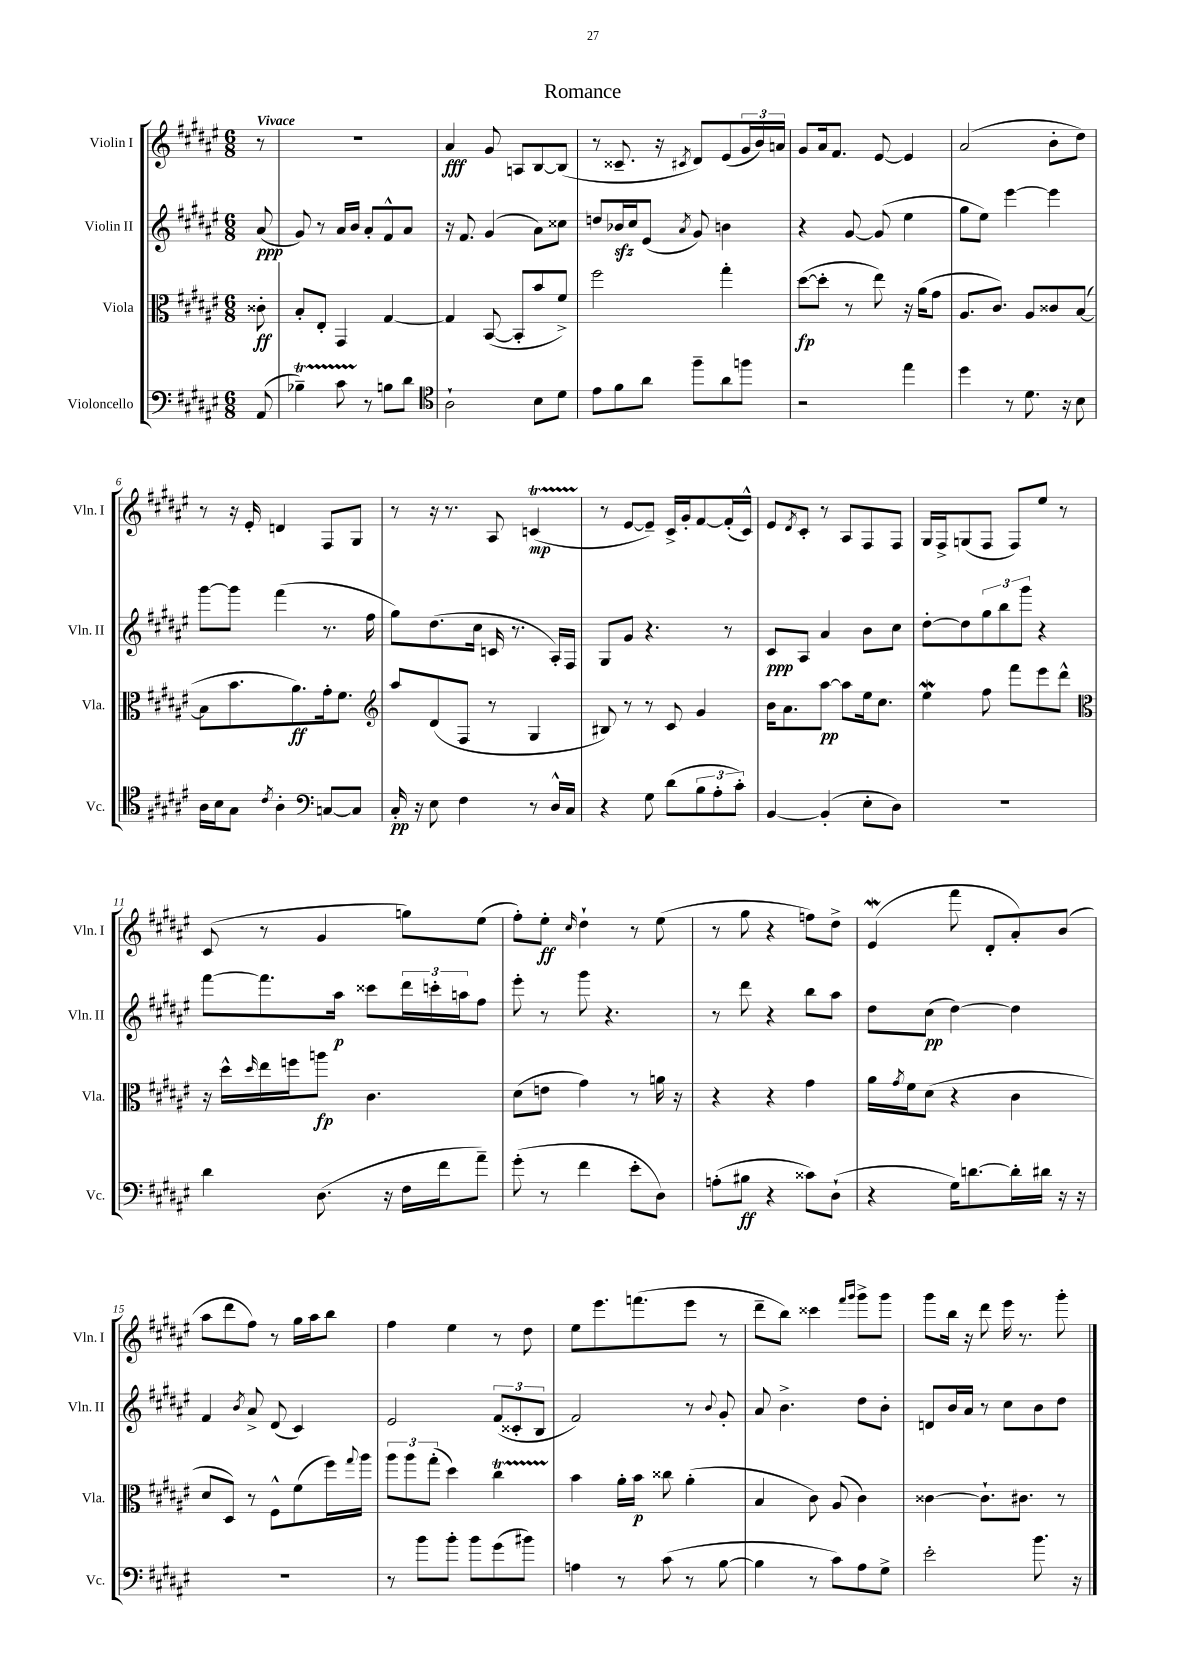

**kern	**kern	**kern	**kern
*staff4	*staff3	*staff2	*staff1
*clefF4	*clefC3	*clefG2	*clefG2
*k[f#c#g#d#a#e#]	*k[f#c#g#d#a#e#]	*k[f#c#g#d#a#e#]	*k[f#c#g#d#a#e#]
*M6/8	*M6/8	*M6/8	*M6/8
(8AA#/	8c##'\	(8a#/	8r
=	=	=	=
4B-~\)	8B'/L	8g#/)	2.r
.	8E#'/J	8r	.
8c#\	4GG#/	16a#/LL	.
.	.	16b/JJ	.
8r	.	8a#'/L	.
8B\L	[4G#/	8f#^^/	.
8d#\J	.	8a#/J	.
=	=	=	=
*clefC4	*	*	*
2A#`\	4G#/]	16r	4a#/
.	.	8.f#/	.
.	([8BB/	(4g#/	8g#/
.	8BB'/]L	.	8A/L
8B\L	8b/	8a#\L)	[8B/
8d#\J	8f#^/J)	8cc##\J	(8B/]J
=	=	=	=
8e#\L	2ff#\	8dd/L	8r
8f#\	.	16b-/L	8.c##~/
.	.	16cc#/J	.
8a#\J	.	(8e#/J	.
.	.	.	16r
.	.	8qa#/	8qc#/
8ff#~\L	.	8g#/)	8d#/L)
8a#\	4gg#'\	4b\	(8e#/
8ff\J	.	.	24g#/L
.	.	.	24b/)
.	.	.	24a/JJ
=	=	=	=
2r	([8dd#\L	4r	8g#/L
.	8dd#'\]J	.	16a#/k
.	.	.	8.f#/J
.	8r	[8g#/	.
.	8ee#\)	(8g#/]	[8e#/
4ee#\	16r	4ee#\	4e#/]
.	(16a#\LK	.	.
.	8g#\J	.	.
=	=	=	=
4dd#\	8.A#/L	8gg#\L	(2a#/
.	.	8ee#\J)	.
.	8.c#/J)	.	.
8r	.	[4eee#\	.
8.d#\	8A#/L	.	.
.	8c##/	4eee#\]	8b'\L
16r	.	.	.
8B\	([8B/J	.	8dd#\J)
=	=	=	=
16A#\LL	8B\]L	[8ggg#\L	8r
16B\J	.	.	.
8G#\J	8.b\	8ggg#\]J	16r
.	.	.	16e#'/
8qc#/	.	.	.
4A#'\	.	(4fff#\	4d/
.	8.a#\)	.	.
*clefF4	*	*	*
[8C/L	16g#'\k	8.r	8F#/L
.	8.f#\J	.	.
8C/]J	.	.	8G#/J
.	.	16ff#\	.
=	=	=	=
*	*clefG2	*	*
16C#'/	8aa#/L	8gg#\L)	8r
16r	.	.	.
8E#\	(8d#/	(8.dd#\	16r
.	.	.	8.r
4F#\	8F#/J	.	.
.	.	16cc#\Jk	.
.	8r	16c/	8A#/
.	.	8.r	.
8r	4G#/	.	(4c/
16D#^^/LL	.	16A#'/LL)	.
16C#/JJ	.	16F#/JJ	.
=	=	=	=
4r	8B#/)	8G#/L	8r
.	8r	8g#/J	[8e#/L
8G#\	8r	4.r	8e#~/]J)
(8d#\L	8c#/	.	16c#^/LL
.	.	.	16g#'/J
12B\	4g#/	.	[8f#/
12A#'\	.	.	.
.	.	8r	(16f#'/]L
12c#'\J)	.	.	.
.	.	.	16c#^^/JJ)
=	=	=	=
[4BB/	16b\LK	8c#/L	8e#/L
.	8.a#\	.	.
.	.	.	8qd#/
.	.	8A#/J	8c#'/J
(4BB'/]	[8aa#\J	4a#/	8r
.	8aa#\]L	.	8A#/L
8E#'\L	16ee#\k	8b\L	8F#/
.	8.cc#\J	.	.
8D#\J)	.	8cc#\J	8F#/J
=	=	=	=
2.r	4ee#\	[8dd#'\L	16G#/LL
.	.	.	16F#^/J
.	.	8dd#\]	(8G/
.	8ff#\	12gg#\	8F#/J
.	.	12bb\	.
.	8fff#\L	.	8F#/L)
.	.	12ggg#\J	.
.	8eee#\	4r	8ee#/J
.	8ddd#^^\J	.	8r
=	=	=	=
*	*clefC3	*	*
4d#\	16r	[8fff#\L	(8c#/
.	16dd#^^\LL	.	.
.	16qqdd#/	.	.
.	16ee#\	8.fff#\]	8r
.	16ff\J	.	.
(8.D#\	8aa\J	.	4g#/
.	.	16aa#\Jk	.
.	4.c#\	8ccc##\L	.
16r	.	.	.
16F#\LL	.	24ddd#\L	8gg\L)
.	.	24ccc'\	.
16f#\J	.	.	.
.	.	24aa\J	.
8a#~\J)	.	8ff#\J	(8ee#\J
=	=	=	=
(8g#'\	(8d#\L	8eee#'\	8ff#'\L)
8r	8e\J	8r	8ee#'\J
.	.	.	16qqcc#/
4f#\	4g#\)	8ggg#\	4dd#`\
.	.	4.r	.
8e#'\L	8r	.	8r
8D#\J)	16a\	.	(8ee#\
.	16r	.	.
=	=	=	=
(8A'\L	4r	8r	8r
8B#\J	.	8ddd#\	8gg#\
4r	4r	4r	4r
8c##\L)	4g#\	8bb\L	8ff\L)
(8D#`\J	.	8aa#\J	8dd#^\J
=	=	=	=
4r	16a#\LL	8dd#\L	(4e#/
.	8qg#/	.	.
.	16f#\J	.	.
.	(8d#\J	(8cc#\J	.
16G#\LK)	4r	[4dd#\)	8fff#\
[8.d\	.	.	.
.	.	.	8d#'/L
16d'\]L	4c#\	4dd#\]	8a#'/)
16d#\JJ	.	.	.
16r	.	.	(8b/J
16r	.	.	.
=	=	=	=
2.r	8d#/L	4f#/	8aa#\L
.	8D#/J)	.	8ddd#\
.	.	8qb/	.
.	8r	8a#^/	8ff#\J)
.	8F#^^\L	(8d#/	8r
.	(8f#\	4c#/)	16gg#\LL
.	.	.	16aa#\J
.	16ff#\L)	.	8bb\J
.	8qqgg#/	.	.
.	16aa#\JJ	.	.
=	=	=	=
8r	12aa#\L	2e#/	4ff#\
.	12aa#\	.	.
8b\L	.	.	.
.	(12gg#'\J	.	.
8b'\J	4dd#\)	.	4ee#\
8b\L	.	.	.
(8g#\	4cc#\	(12f#/L	8r
.	.	12c##'/	.
8b#\J)	.	.	8dd#\
.	.	12B/J	.
=	=	=	=
4A\	4b\	2f#/)	8ee#\L
.	.	.	8.eee#\
8r	16a#'\LL	.	.
.	16b\JJ	.	(8.fff\
(8c#\	8cc##\	.	.
8r	(4a#'\	8r	8eee#\J
.	.	8qqb/	.
[8B\	.	8g#'/	8r
=	=	=	=
4B\]	4B/	8a#/	8ddd#~\L
.	.	4.b^\	8bb\J)
8r	8c#\)	.	4ccc##\
8c#\L)	(8A#/	.	.
.	.	.	16qqfff#/LL
.	.	.	16qqggg#/JJ
8A#\	4c#\)	8dd#\L	8ggg#^\L
8G#^\J	.	8b'\J	8ggg#\J
=	=	=	=
2e#'\	[4c##\	8d/L	8ggg#\L
.	.	16b/L	16bb\Jk
.	.	16a#/JJ	16r
.	8.c##`\]L	8r	8ddd#\
.	.	8cc#\L	16eee#\
.	8.c#\J	.	8.r
8.b\	.	8b\	.
.	8r	8dd#\J	8ggg#'\
16r	.	.	.
==	==	==	==
*-	*-	*-	*-
